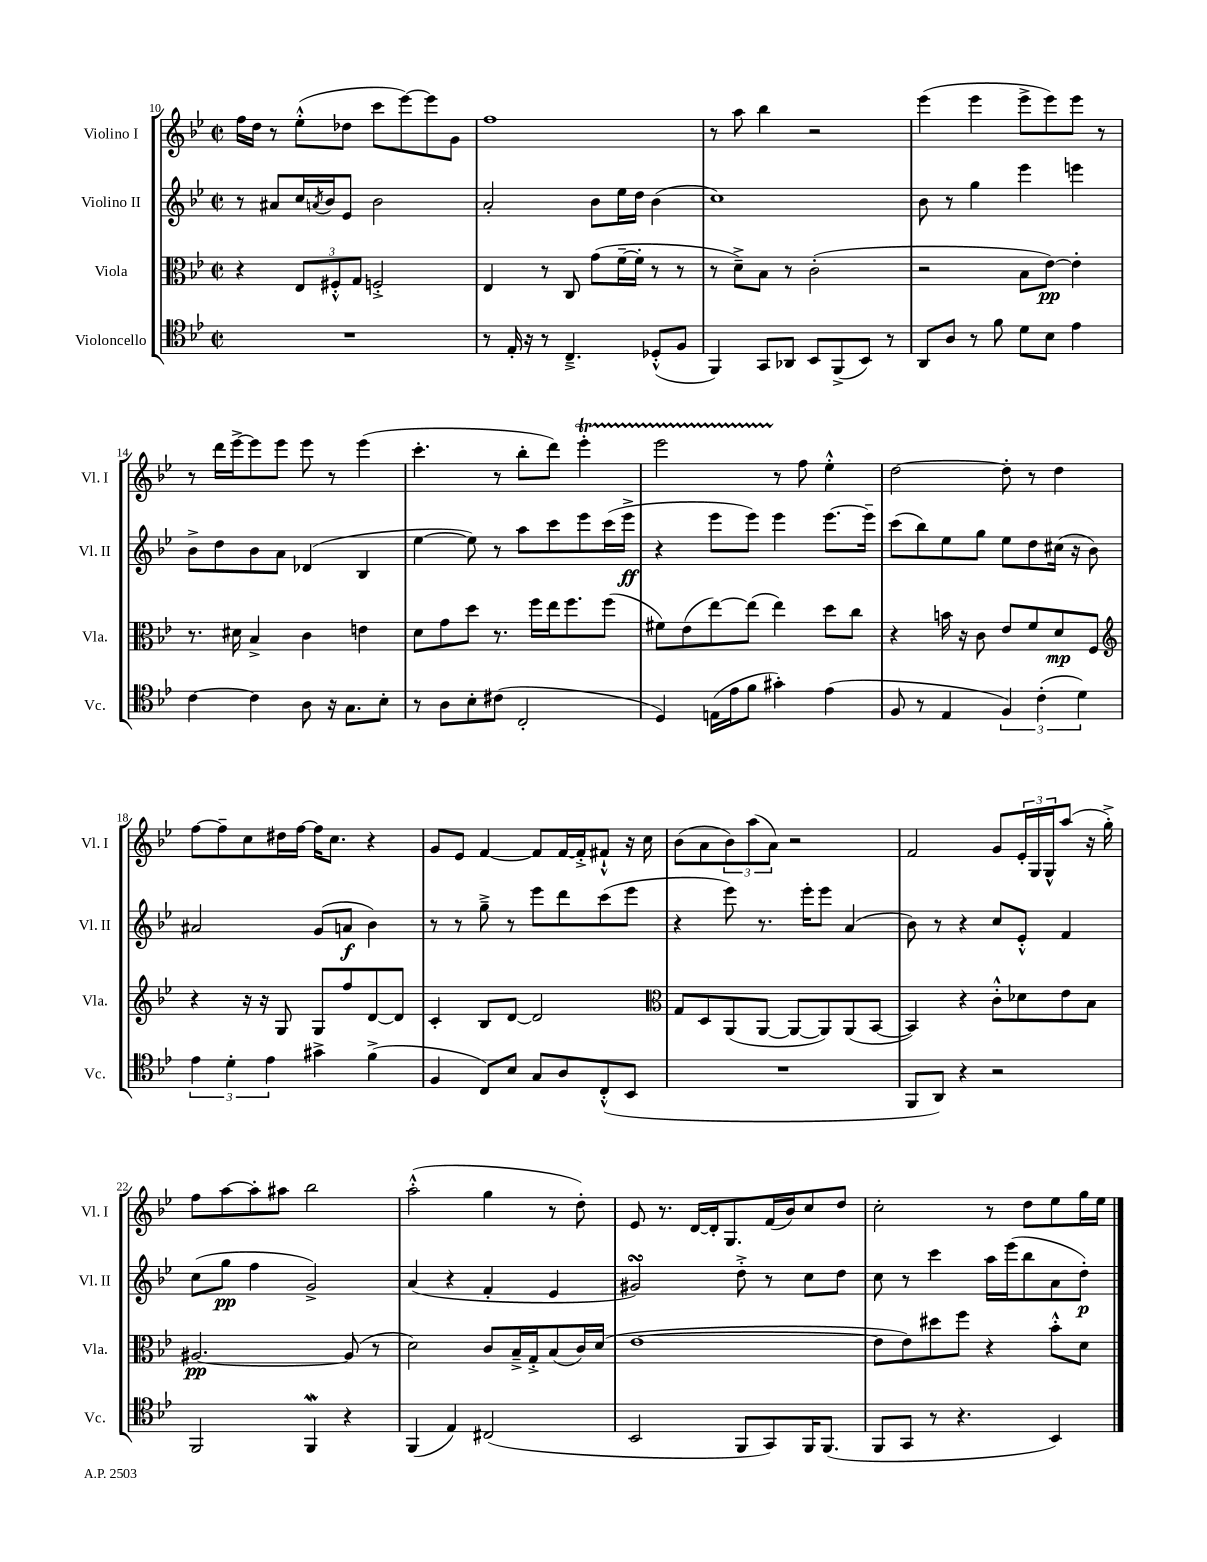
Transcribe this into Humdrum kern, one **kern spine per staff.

**kern	**kern	**dynam	**kern	**dynam	**kern
*part4	*part3	*part3	*part2	*part2	*part1
*staff4	*staff3	*staff3	*staff2	*staff2	*staff1
*I"Violoncello	*I"Viola	*	*I"Violino II	*	*I"Violino I
*I'Vc.	*I'Vla.	*	*I'Vl. II	*	*I'Vl. I
*clefC4	*clefC3	*	*clefG2	*	*clefG2
*k[b-e-]	*k[b-e-]	*	*k[b-e-]	*	*k[b-e-]
*M2/2	*M2/2	*	*M2/2	*	*M2/2
*met(c|)	*met(c|)	*	*met(c|)	*	*met(c|)
=10	=10	=10	=10	=10	=10
1r	4r	.	8r	.	16ff\LL
.	.	.	.	.	16dd\JJ
.	.	.	8a#X/L	.	8r
.	12E-/L	.	16cc/L	.	(8ee-'^^\L
.	.	.	8qan/	.	.
.	.	.	16b-/J	.	.
.	12F#X'^^/	.	.	.	.
.	.	.	8e-/J	.	8dd-X\J
.	12G/J	.	.	.	.
.	2Fn'^/	.	2b-\	.	8ccc\L
.	.	.	.	.	[8eee-\)
.	.	.	.	.	8eee-\]
.	.	.	.	.	8g\J
=11	=11	=11	=11	=11	=11
8r	4E-/	.	2a'/	.	1ff
16E-'/	.	.	.	.	.
16r	.	.	.	.	.
8r	8r	.	.	.	.
4.C~^/	8C/	.	.	.	.
.	(8g\L	.	8b-\L	.	.
.	[16f~\L	.	16ee-\L	.	.
.	16f'\JJ]	.	16dd\JJ	.	.
(8D-X'^^/L	8r	.	(4b-\	.	.
8F/J	8r	.	.	.	.
=12	=12	=12	=12	=12	=12
4FF/)	8r	.	1cc)	.	8r
.	8d~^\L)	.	.	.	8aa\
8GG/L	8B-\J	.	.	.	4bb-\
8AA-X/J	8r	.	.	.	.
8BB-/L	(2c'\	.	.	.	2r
(8FF^/	.	.	.	.	.
8BB-/J)	.	.	.	.	.
8r	.	.	.	.	.
=13	=13	=13	=13	=13	=13
8AA/L	2r	.	8b-\	.	(4eee-\
8A/J	.	.	8r	.	.
8r	.	.	4gg\	.	4eee-\
8f\	.	.	.	.	.
8d\L	8B-\L	.	4eee-\	.	8eee-^\L
8B-\J	[8e-\J)	pp	.	.	8eee-\)
4e-\	4e-'\]	.	4eeen\	.	8eee-\J
.	.	.	.	.	8r
!!LO:LB:g=z
=14	=14	=14	=14	=14	=14
[4c\	8.r	.	8b-^\L	.	8r
.	.	.	8dd\	.	16ddd\LL
.	16d#X\	.	.	.	[16eee-^\J
4c\]	4B-^/	.	8b-\	.	8eee-\]
.	.	.	8a\J	.	8eee-\J
8A\	4c\	.	(4d-X/	.	8eee-\
16r	.	.	.	.	8r
8.G\L	.	.	.	.	.
.	4en\	.	4B-/	.	(4eee-\
8B-'\J	.	.	.	.	.
=15	=15	=15	=15	=15	=15
8r	8d\L	.	[4ee-\	.	4.ccc'\
8A\L	8g\	.	.	.	.
8B-'\	8dd\J	.	8ee-\])	.	.
(8c#X\J	8.r	.	8r	.	8r
2C'/	.	.	8aa\L	.	8bb-'\L
.	16ff\LL	.	.	.	.
.	16ee-\J	.	8ccc\	.	8ddd\J)
.	8.ff\	.	.	.	.
.	.	.	8eee-\	.	4eee-T'\
.	(8ff\J	.	(16ccc\L	.	.
.	.	.	16eee-^\JJ	ff	.
=16	=16	=16	=16	=16	=16
4D/)	8f#X\L)	.	4r	.	2eee-TTT\
.	(8e-\	.	.	.	.
(16En\LL	[8ee-\)	.	8eee-\L	.	.
16e-\J	.	.	.	.	.
8f\J	(8ee-\J]	.	8eee-\J)	.	.
4g#X'\)	4ee-\)	.	4eee-\	.	8r
.	.	.	.	.	8ff\
(4e-\	8dd\L	.	[8.eee-\L	.	4ee-'^^\
.	8cc\J	.	.	.	.
.	.	.	16eee-~\Jk]	.	.
=17	=17	=17	=17	=17	=17
8F/	4r	.	(8ccc\L	.	[2dd\
8r	.	.	8bb-\)	.	.
4E-/	16bn\	.	8ee-\	.	.
.	16r	.	.	.	.
.	8c\	.	8gg\J	.	.
6F/)	8e-/L	.	8ee-\L	.	8dd'\]
.	8f/	.	8dd\	.	8r
(6c'\	.	.	.	.	.
.	8d/	mp	(16cc#X\Jk	.	4dd\
.	.	.	16r	.	.
6d\)	.	.	.	.	.
.	8F/J	.	8b-\)	.	.
!!LO:LB:g=z
=18	=18	=18	=18	=18	=18
*	*clefG2	*	*	*	*
6e-\	4r	.	2a#X/	.	[8ff\L
.	.	.	.	.	8ff~\]
6d'\	.	.	.	.	.
.	16r	.	.	.	8cc\
.	16r	.	.	.	.
6e-\	.	.	.	.	.
.	8G/	.	.	.	16dd#X\L
.	.	.	.	.	[16ff\JJ
4g#X^\	8G/L	.	(8g/L	.	16ff\KL]
.	.	.	.	.	8.cc\J
.	8ff/	.	8an/J	f	.
(4f^\	[8d/	.	4b-\)	.	4r
.	8d/J]	.	.	.	.
=19	=19	=19	=19	=19	=19
4F/	4c'/	.	8r	.	8g/L
.	.	.	8r	.	8e-/J
8C/L)	8B-/L	.	8gg~^\	.	[4f/
8B-/J	[8d/J	.	8r	.	.
8G/L	2d/]	.	8eee-\L	.	8f/L]
8A/	.	.	8ddd\	.	[16f/L
.	.	.	.	.	16f'^/J]
(8C'^^/	.	.	(8ccc\	.	8f#X`^^/J
8BB-/J	.	.	8eee-\J	.	16r
.	.	.	.	.	16cc\
=20	=20	=20	=20	=20	=20
*	*clefC3	*	*	*	*
1r	8G/L	.	4r	.	(8b-\L
.	8D/	.	.	.	8a\
.	(8AA/	.	8eee-\)	.	12b-\)
.	.	.	.	.	(12aa\
.	[8AA/J	.	8.r	.	.
.	.	.	.	.	12a\J)
.	8AA/L_	.	.	.	2r
.	.	.	16eee-'\KL	.	.
.	8AA/])	.	8eee-\J	.	.
.	(8AA/	.	(4a/	.	.
.	[8BB-/J	.	.	.	.
=21	=21	=21	=21	=21	=21
8FF/L	4BB-/])	.	8b-\)	.	2f/
8AA/J)	.	.	8r	.	.
4r	4r	.	4r	.	.
2r	8c'^^\L	.	8cc/L	.	8g/L
.	8d-X\	.	8e-'^^/J	.	24e-'/L
.	.	.	.	.	24G/
.	.	.	.	.	24G^^/J
.	8e-\	.	4f/	.	(8aa/J
.	8B-\J	.	.	.	16r
.	.	.	.	.	16gg'^\)
!!LO:LB:g=z
=22	=22	=22	=22	=22	=22
2FF/	[2.A#X/	pp	(8cc\L	.	8ff\L
.	.	.	8gg\J	pp	[8aa\
.	.	.	4ff\	.	8aa'\]
.	.	.	.	.	8aa#X\J
4FFW/	.	.	2g^/)	.	2bb-\
4r	(8A#/]	.	.	.	.
.	8r	.	.	.	.
=23	=23	=23	=23	=23	=23
(4FF/	2d\)	.	(4a/	.	(2aa'^^\
4E-/)	.	.	4r	.	.
(2C#X/	8c/L	.	4f'/	.	4gg\
.	16B-~^/L	.	.	.	.
.	16G'^/J	.	.	.	.
.	(8B-/	.	4e-/	.	8r
.	16c/L)	.	.	.	8dd'\)
.	(16d/JJ	.	.	.	.
=24	=24	=24	=24	=24	=24
2BB-/	[1e-	.	2g#XsSsS/)	.	8e-/
.	.	.	.	.	8.r
.	.	.	.	.	[16d/LL
.	.	.	.	.	16d'/J]
.	.	.	.	.	8.G/
8FF/L	.	.	8dd'^\	.	.
8GG/)	.	.	8r	.	(16f/L
.	.	.	.	.	16b-/J)
16FF/K	.	.	8cc\L	.	8cc/
(8.FF/J	.	.	.	.	.
.	.	.	8dd\J	.	8dd/J
=25	=25	=25	=25	=25	=25
8FF/L	8e-\L]	.	8cc\	.	2cc'\
8GG/J	8e-\)	.	8r	.	.
8r	8dd#X\	.	4ccc\	.	.
4.r	8ff\J	.	.	.	.
.	4r	.	16aa\LL	.	8r
.	.	.	(16eee-\J	.	.
.	.	.	8bb-\	.	8dd\L
4BB-/)	8b-'^^\L	.	8a\	.	8ee-\
.	8d\J	.	8dd'\J)	p	16gg\L
.	.	.	.	.	16ee-\JJ
==	==	==	==	==	==
*-	*-	*-	*-	*-	*-
